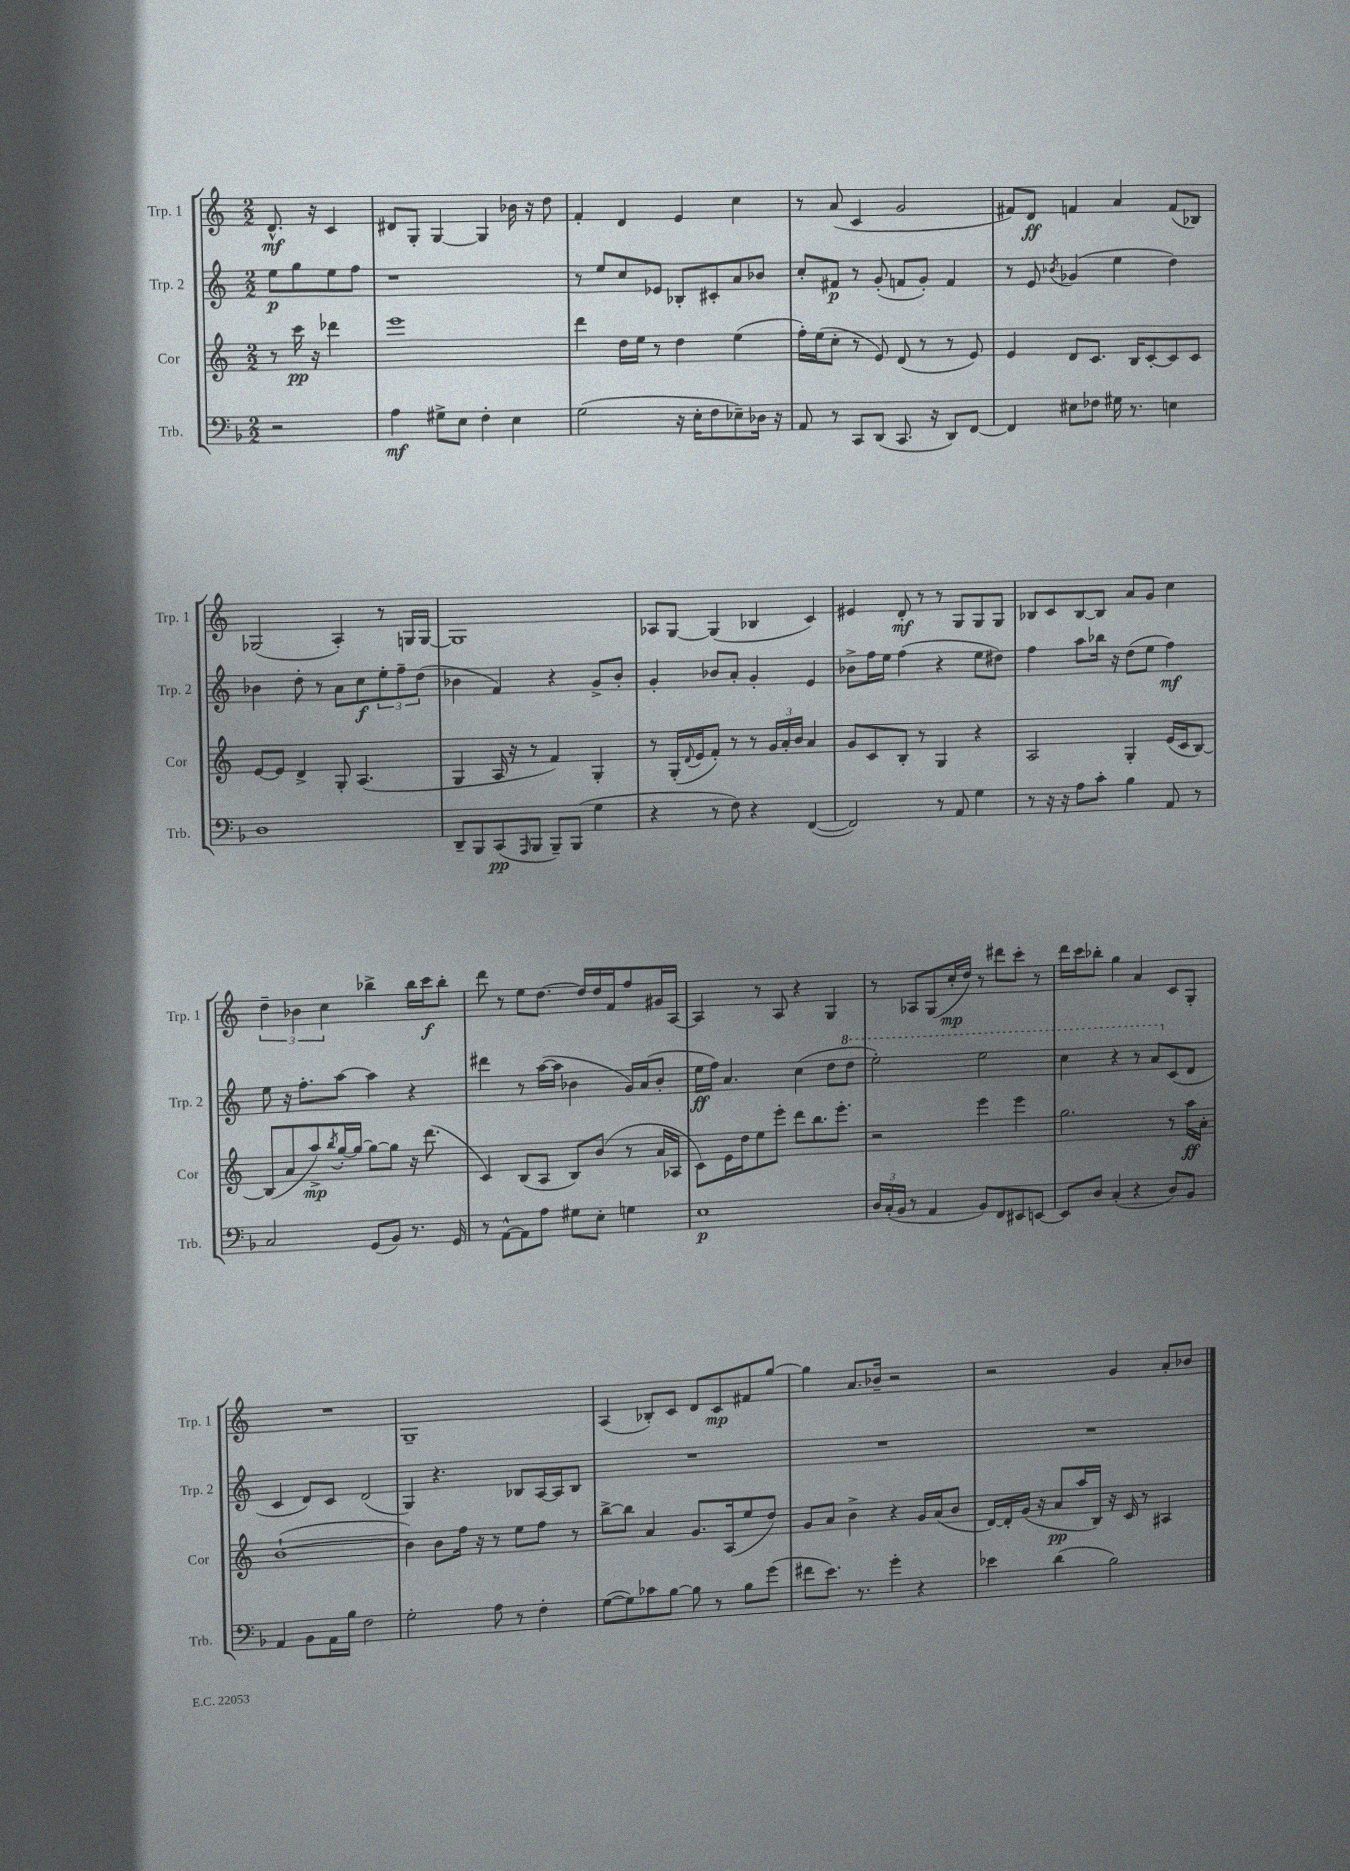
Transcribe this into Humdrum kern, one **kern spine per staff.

**kern	**dynam	**kern	**dynam	**kern	**dynam	**kern	**dynam
*part4	*part4	*part3	*part3	*part2	*part2	*part1	*part1
*staff4	*staff4	*staff3	*staff3	*staff2	*staff2	*staff1	*staff1
*I"Trb.	*	*I"Cor	*	*I"Trp. 2	*	*I"Trp. 1	*
*I'Trb.	*	*I'Cor	*	*I'Trp. 2	*	*I'Trp. 1	*
*clefF4	*	*clefG2	*	*clefG2	*	*clefG2	*
*k[b-]	*	*k[]	*	*k[]	*	*k[]	*
*M2/2	*	*M2/2	*	*M2/2	*	*M2/2	*
=	=	=	=	=	=	=	=
2r	.	8r	.	8ee\L	p	8.d^^/	mf
.	.	16ccc\	pp	8gg\	.	.	.
.	.	16r	.	.	.	16r	.
.	.	4ddd-X\	.	8ee\	.	4c/	.
.	.	.	.	8ff\J	.	.	.
=1	=1	=1	=1	=1	=1	=1	=1
4A\	mf	1eee	.	1r	.	8d#X/L	.
.	.	.	.	.	.	8G'/J	.
8G#X^\L	.	.	.	.	.	[4G/	.
8E\J	.	.	.	.	.	.	.
4F'\	.	.	.	.	.	4G/]	.
4E\	.	.	.	.	.	16b-X\	.
.	.	.	.	.	.	16r	.
.	.	.	.	.	.	8dd\	.
=2	=2	=2	=2	=2	=2	=2	=2
(2G\	.	4ddd\	.	8r	.	4f'/	.
.	.	.	.	8ee/L	.	.	.
.	.	16dd\LL	.	8cc/	.	4d/	.
.	.	16ee\JJ	.	.	.	.	.
.	.	8r	.	8e-X/J	.	.	.
16r	.	4dd\	.	8B-X'/L	.	4e/	.
16E'\KL	.	.	.	.	.	.	.
8F\	.	.	.	8c#X'/	.	.	.
8E-X~\)	.	(4ee\	.	8a/	.	4cc\	.
16D-X\Jk	.	.	.	8b-X/J	.	.	.
16r	.	.	.	.	.	.	.
=3	=3	=3	=3	=3	=3	=3	=3
8AA/	.	16ff'\LL)	.	8cc'/L	.	8r	.
.	.	(16ee\J	.	.	.	.	.
8r	.	8cc'\J	.	8f#X/J	p	(8a/	.
8CC/L	.	8r	.	8r	.	4c/	.
(8DD/J	.	8e/)	.	(8g'/	.	.	.
8.CC/	.	(8d/	.	8fn/L	.	2g/	.
.	.	8r	.	8g'/J)	.	.	.
16r	.	.	.	.	.	.	.
8DD/L)	.	8r	.	4f/	.	.	.
[8FF/J	.	8e/)	.	.	.	.	.
=4	=4	=4	=4	=4	=4	=4	=4
4FF/]	.	4e/	.	8r	.	8f#X/L)	.
.	.	.	.	8e/	.	8d/J	ff
.	.	.	.	8qb-X/	.	.	.
8E#X\L	.	8d/L	.	(4g-X/	.	4fn/	.
8F-X\J	.	8.c/J	.	.	.	.	.
16G#X\	.	.	.	4ee\	.	4a/	.
8.r	.	16B/KL	.	.	.	.	.
.	.	[8c'/	.	.	.	.	.
4En\	.	8c/]	.	4dd\)	.	(8f/L	.
.	.	8c/J	.	.	.	8B-X/J)	.
!!LO:LB:g=z
=5	=5	=5	=5	=5	=5	=5	=5
1D	.	[8e/L	.	4b-X\	.	(2G-X/	.
.	.	8e/J]	.	.	.	.	.
.	.	4d^/	.	8dd'\	.	.	.
.	.	.	.	8r	.	.	.
.	.	8G'/	.	8a\L	.	4A'/)	.
.	.	(4.A/	.	8cc\	f	.	.
.	.	.	.	12ee'\	.	8r	.
.	.	.	.	12ff~\	.	.	.
.	.	.	.	.	.	16Gn/LL	.
.	.	.	.	(12dd\J	.	.	.
.	.	.	.	.	.	[16G/JJ	.
=6	=6	=6	=6	=6	=6	=6	=6
8DD~/L	.	4G/	.	4b-X\	.	1G]	.
8BBB-/	.	.	.	.	.	.	.
(8CC/	pp	16A/	.	4f/)	.	.	.
.	.	16r	.	.	.	.	.
16qqAAA/	.	.	.	.	.	.	.
8BBB-/J	.	8r	.	.	.	.	.
8BBB-~/L)	.	4f/)	.	4r	.	.	.
(8BBB-/J	.	.	.	.	.	.	.
4G\	.	4G'/	.	8g^/L	.	.	.
.	.	.	.	8b-'/J	.	.	.
=7	=7	=7	=7	=7	=7	=7	=7
4r	.	8r	.	4g'/	.	8A-X/L	.
.	.	(16G'/LL	.	.	.	[8G/J	.
.	.	8qqd/	.	.	.	.	.
.	.	16e/J	.	.	.	.	.
8r	.	8f'/J)	.	8b-X/L	.	(4G/]	.
8F\)	.	8r	.	8a'/J	.	.	.
4r	.	8r	.	4g'/	.	4B-X/	.
.	.	24g/LL	.	.	.	.	.
.	.	24a'/	.	.	.	.	.
.	.	24b/JJ	.	.	.	.	.
([4FF/	.	4a/	.	4e/	.	4c/)	.
=8	=8	=8	=8	=8	=8	=8	=8
2FF/])	.	8g/L	.	8b-X^\L	.	4e#X/	.
.	.	8c/	.	16ff\L	.	.	.
.	.	.	.	16ee\JJ	.	.	.
.	.	8B'/J	.	(4ff\	.	8d'/	mf
.	.	8r	.	.	.	8r	.
8r	.	4G/	.	4r	.	8r	.
8AA/	.	.	.	.	.	8G/L	.
4G\	.	4r	.	8ee\L	.	8G/	.
.	.	.	.	8dd#X\J)	.	8G/J	.
=9	=9	=9	=9	=9	=9	=9	=9
8r	.	2A/	.	4ff\	.	8B-X/L	.
16r	.	.	.	.	.	8c/	.
16r	.	.	.	.	.	.	.
8A\L	.	.	.	8aa\L	.	[8B-/	.
8c'\J	.	.	.	16bb-X\Jk	.	8B-/J]	.
.	.	.	.	16r	.	.	.
4B-\	.	4G'/	.	(8dd\L	.	8a/L	.
.	.	.	.	8ee\J	.	8g/J	.
8AA/	.	(16e/LL	.	4ff\)	mf	4cc\	.
.	.	16c/J	.	.	.	.	.
8r	.	[8B/J)	.	.	.	.	.
!!LO:LB:g=z
=10	=10	=10	=10	=10	=10	=10	=10
2C/	.	(8B/L]	.	8ee\	.	6dd~\	.
.	.	8a/	.	16r	.	.	.
.	.	.	.	.	.	6b-X\	.
.	.	.	.	8.ff'\L	.	.	.
.	.	8aa^/)	mp	.	.	.	.
.	.	.	.	.	.	6cc\	.
.	.	8qbb/	.	.	.	.	.
.	.	[16gg'/L	.	[8aa\J	.	.	.
.	.	16gg/JJ_	.	.	.	.	.
(8GG/L	.	8gg\L_	.	4aa\]	.	4bb-X^\	.
8BB-/J)	.	8gg\J]	.	.	.	.	.
8.r	.	16r	.	4r	.	16bb-\LL	.
.	.	(8.ddd\	.	.	.	16ccc\J	f
.	.	.	.	.	.	8bb-'\J	.
16GG/	.	.	.	.	.	.	.
=11	=11	=11	=11	=11	=11	=11	=11
8r	.	4c/)	.	4ddd#X\	.	8ddd\	.
[8AA^^\L	.	.	.	.	.	8r	.
8AA\]	.	(8B/L	.	8r	.	8ee\L	.
8A\J	.	8A/J	.	([16aa\LL	.	[8.dd\J	.
.	.	.	.	16aa\JJ]	.	.	.
8G#X\L	.	8B/L)	.	4b-X\	.	.	.
.	.	.	.	.	.	16dd/LL]	.
8E'\J	.	(8b/J	.	.	.	16dd/	.
.	.	.	.	.	.	16f/J	.
4Gn\	.	8r	.	16g/LL)	.	8ff/	.
.	.	.	.	(16a/J	.	.	.
.	.	16a/LL	.	8b-'/J	.	16g#X/L	.
.	.	16A-X/JJ	.	.	.	[16A/JJ	.
=12	=12	=12	=12	=12	=12	=12	=12
1E	p	8c\L)	.	16ee\LL	ff	4A/]	.
.	.	.	.	16ff\JJ)	.	.	.
.	.	16e\L	.	4.a/	.	.	.
.	.	16dd\J	.	.	.	.	.
.	.	8ee\	.	.	.	8r	.
.	.	8eee'\J	.	.	.	8A/	.
.	.	8ddd\L	.	(4cc\	.	4r	.
.	.	8.bb\	.	.	.	.	.
.	.	.	.	8dd\L	.	4G/	.
.	.	8.eee'\J	.	.	.	.	.
*	*	*	*	*8va	*	*	*
.	.	.	.	8ddd\J	.	.	.
=13	=13	=13	=13	=13	=13	=13	=13
24D/LL	.	2r	.	2eee'\)	.	8r	.
(24C'/	.	.	.	.	.	.	.
24BB-/JJ	.	.	.	.	.	.	.
8r	.	.	.	.	.	8A-X/L	.
4AA/	.	.	.	.	.	(8G/	.
.	.	.	.	.	.	16cc'/L	mp
.	.	.	.	.	.	16dd/JJ)	.
8BB-/L)	.	4eee\	.	2eee\	.	8r	.
8FF/	.	.	.	.	.	8ddd#X\L	.
8EE#X/	.	4eee\	.	.	.	8ccc'\J	.
[8EEn/J	.	.	.	.	.	8r	.
=14	=14	=14	=14	=14	=14	=14	=14
8EE/L]	.	2.gg\	.	4ccc\	.	16ddd\LL	.
.	.	.	.	.	.	16ccc\J	.
8D/J	.	.	.	.	.	8bb-X'\J	.
(4C'/	.	.	.	4r	.	4gg\	.
4r	.	.	.	8r	.	4a/	.
.	.	.	.	8aa/L	.	.	.
*	*	*	*	*X8va	*	*	*
8D/L)	.	8r	.	(8c/	.	8c/L	.
8BB-/J	.	16aa\LL	ff	8d/J	.	8G'/J	.
.	.	16a'\JJ	.	.	.	.	.
!!LO:LB:g=z
=15	=15	=15	=15	=15	=15	=15	=15
4AA/	.	([1b`	.	4c/	.	1r	.
8BB-\L	.	.	.	8d/L)	.	.	.
16AA\L	.	.	.	8c/J	.	.	.
16B-\JJ	.	.	.	.	.	.	.
2F\	.	.	.	(2d/	.	.	.
=16	=16	=16	=16	=16	=16	=16	=16
2G'\	.	4b\])	.	4G/)	.	1G~	.
.	.	8b\L	.	4.r	.	.	.
.	.	16ff\Jk	.	.	.	.	.
.	.	16r	.	.	.	.	.
8A\	.	8r	.	.	.	.	.
8r	.	8ee\L	.	8B-X/L	.	.	.
4F'\	.	8ff\J	.	[16A/L	.	.	.
.	.	.	.	16A/J]	.	.	.
.	.	8r	.	8B-/J	.	.	.
=17	=17	=17	=17	=17	=17	=17	=17
([8G\L	.	[8bb^\L	.	1r	.	(4A/	.
8G\])	.	8bb\J]	.	.	.	.	.
8c-X\	.	4a/	.	.	.	8B-X'/L)	.
[8B-\J	.	.	.	.	.	8c/J	.
8B-\]	.	8.g/L	.	.	.	8d/L	.
8r	.	.	.	.	.	8c/	mp
.	.	(16A/k	.	.	.	.	.
8B-\L	.	8ee/	.	.	.	8f#X/	.
(8g\J	.	8dd/J)	.	.	.	[8gg/J	.
=18	=18	=18	=18	=18	=18	=18	=18
8f#X\L	.	8g/L	.	1r	.	4gg\]	.
8.e\J)	.	8a/J	.	.	.	.	.
.	.	4b^\	.	.	.	8.a/L	.
8.r	.	.	.	.	.	.	.
.	.	.	.	.	.	16b-X~/Jk	.
4g'\	.	4r	.	.	.	2r	.
4r	.	16g/LL	.	.	.	.	.
.	.	(16a/J	.	.	.	.	.
.	.	8b/J	.	.	.	.	.
=19	=19	=19	=19	=19	=19	=19	=19
4e-X\	.	[16d/LL)	.	1r	.	2r	.
.	.	16d'/]	.	.	.	.	.
.	.	(16g/JJ	.	.	.	.	.
.	.	16r	.	.	.	.	.
(4d\	.	8a/L	pp	.	.	.	.
.	.	16aa/L	.	.	.	.	.
.	.	16B/JJ)	.	.	.	.	.
2B-\)	.	16r	.	.	.	4g/	.
.	.	16c/	.	.	.	.	.
.	.	8r	.	.	.	.	.
.	.	4A#X/	.	.	.	8a'/L	.
.	.	.	.	.	.	8b-X/J	.
==	==	==	==	==	==	==	==
*-	*-	*-	*-	*-	*-	*-	*-
